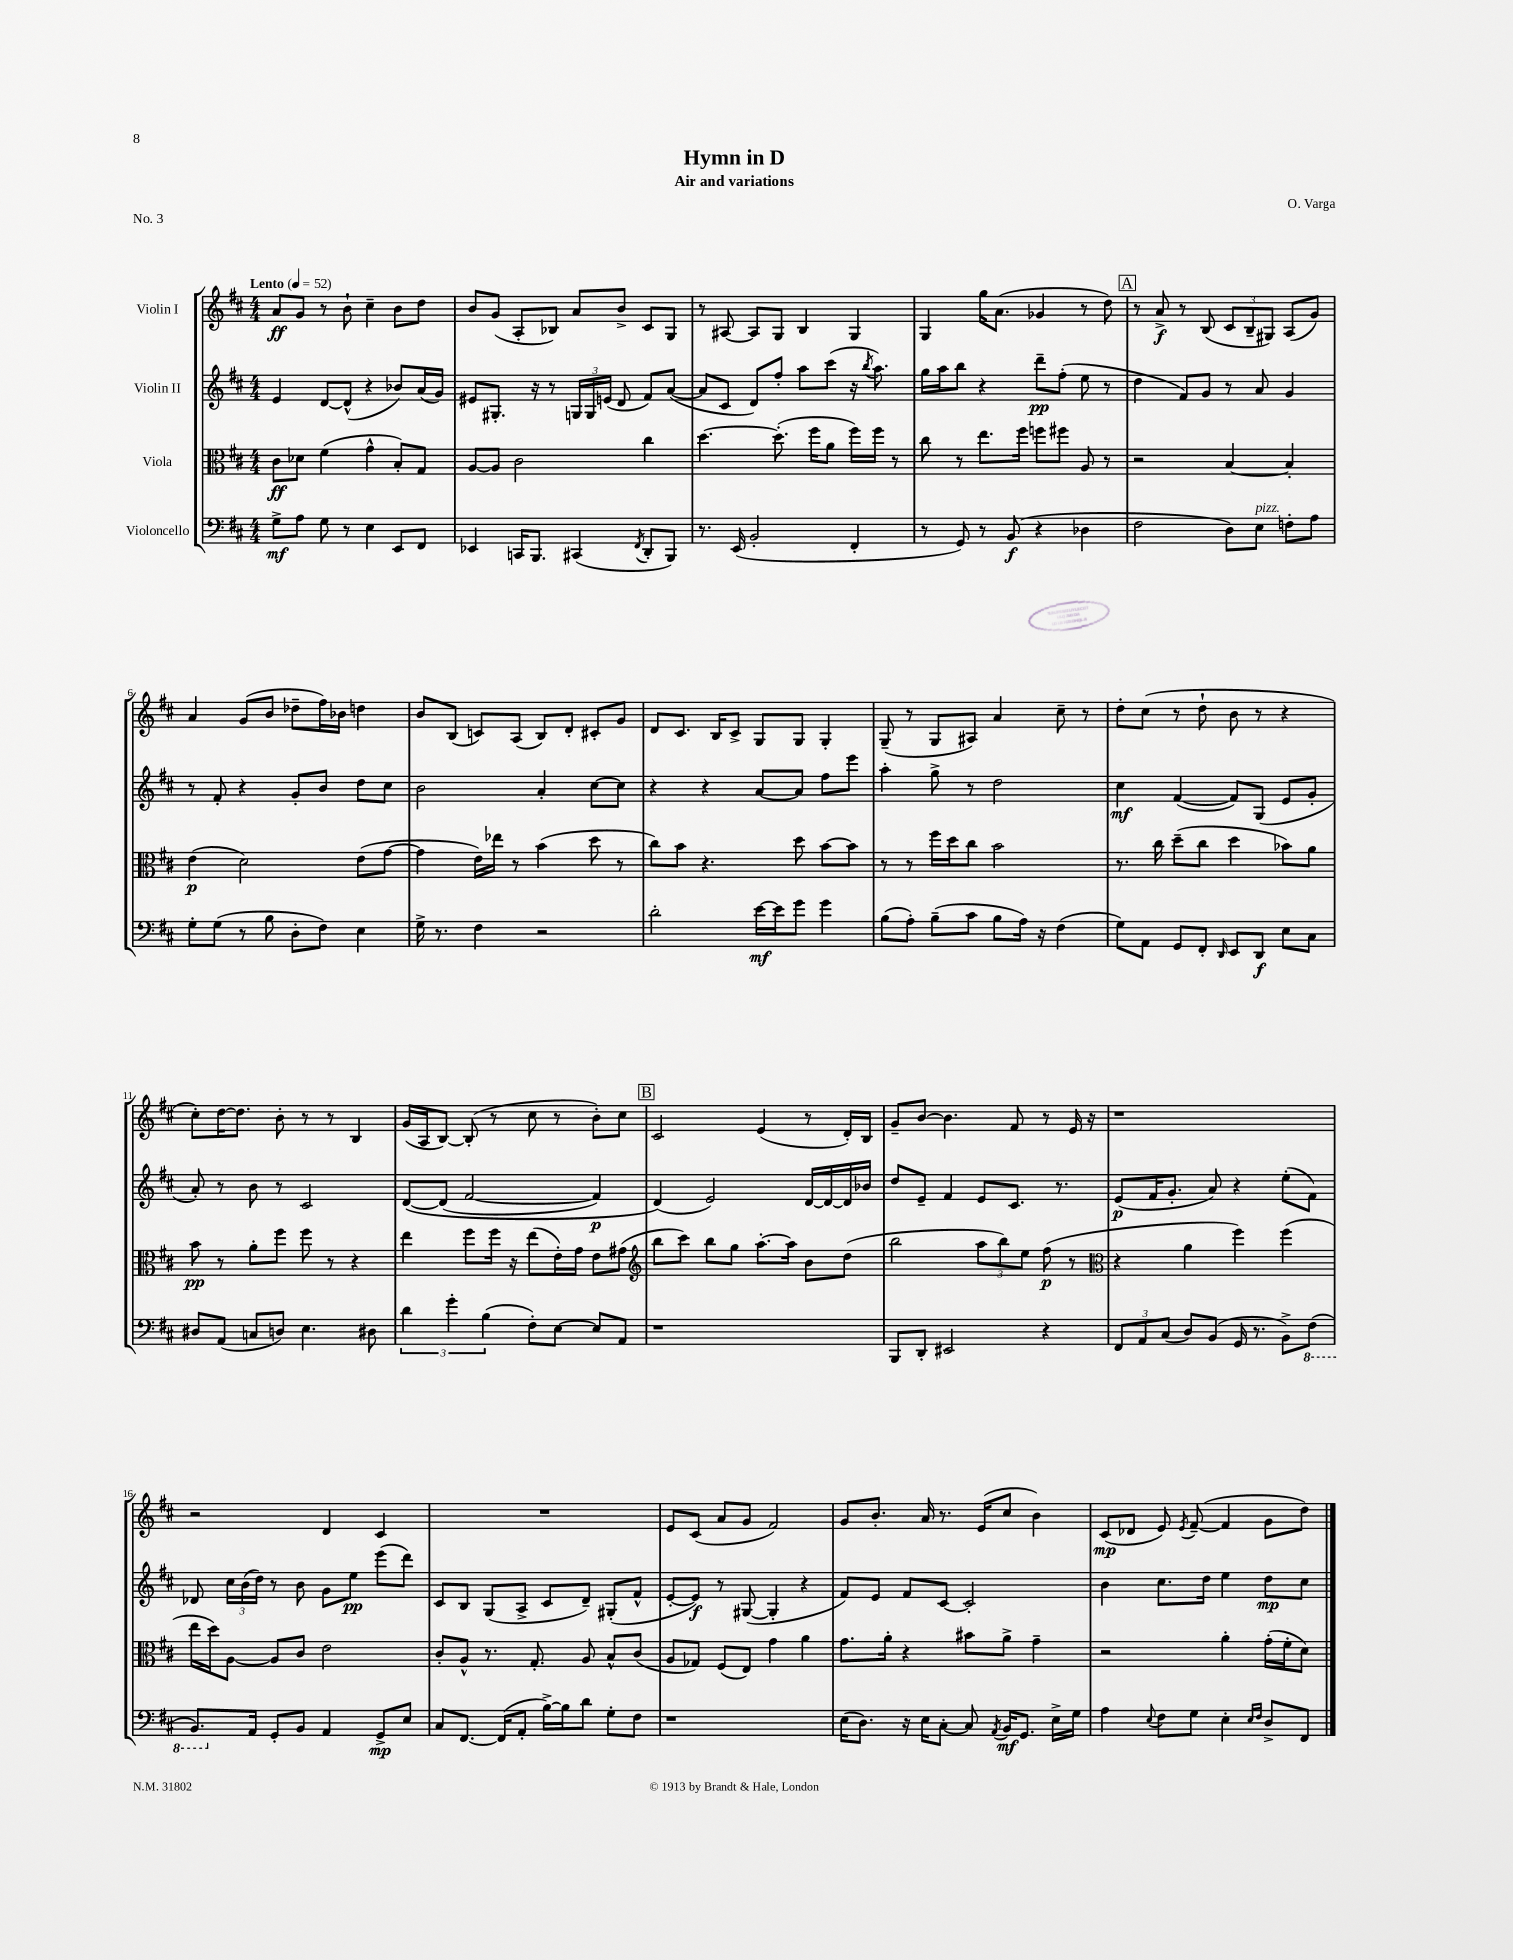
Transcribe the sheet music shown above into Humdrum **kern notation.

**kern	**kern	**kern	**kern
*staff4	*staff3	*staff2	*staff1
*clefF4	*clefC3	*clefG2	*clefG2
*k[f#c#]	*k[f#c#]	*k[f#c#]	*k[f#c#]
*M4/4	*M4/4	*M4/4	*M4/4
*MM52	*MM52	*MM52	*MM52
8G^\L	8c#\L	4e/	8a/L
8A\J	8d-\J	.	8g/J
8G\	(4f#\	[8d/L	8r
8r	.	(8d^^/]J	8b`\
4E\	4g^^\	4r	4cc#~\
8EE/L	8B'/L)	8b-/L)	8b\L
8FF#/J	8G/J	(16a/L	8dd\J
.	.	16g/JJ)	.
=	=	=	=
4EE-/	[8A/L	8e#/L	8b/L
.	8A/]J	8.G#'/J	(8g/J
16CC/LK	2c#\	.	8A'/L
8.BBB/J	.	16r	.
.	.	8r	8B-/J)
(4CC#/	.	24G/LL	8a/L
.	.	24G/	.
.	.	(24e/JJ	.
.	.	8d/	8b^/J
8qFF#/	.	.	.
8DD'/L	4cc#\	8f#/L)	8c#/L
8BBB/J)	.	([8a/J	8G/J
=	=	=	=
8.r	[4.dd\	8a/]L	8r
.	.	8c#/J	[8A#/
(16EE/	.	.	.
2BB'/	.	8d/L)	8A#/]L
.	(8.dd'\]	8ff#'/J	8G/J
.	.	8aa\L	4B/
.	16ff#\LK	.	.
.	8a\J	(8ccc#\J	.
4FF#'/	16ff#\LL)	16r	4G/
.	.	8qbb/	.
.	16ff#\JJ	8.aa\)	.
.	8r	.	.
=	=	=	=
8r	8cc#\	16gg\LL	4G/
.	.	16aa\J	.
8GG/)	8r	8bb\J	.
8r	8.ee\L	4r	16gg\LK
.	.	.	(8.a\J
(8BB/	.	.	.
.	16ff#\Jk	.	.
4r	8ff\L	8ddd~\L	4g-/
.	8ff#\J	(8ff#'\J	.
4D-\	8A/	8ee\	8r
.	8r	8r	8dd\)
=	=	=	=
2F#\	2r	4dd\	8r
.	.	.	8a^/
.	.	8f#/L)	8r
.	.	8g/J	(8B/
8D\L)	[4B/	8r	12c#/L
.	.	.	12B~/
8E\J	.	8a/	.
.	.	.	12G#/J)
8F'\L	4B'/]	4g/	(8A/L
8A\J	.	.	8g/J)
=	=	=	=
8G'\L	(4e\	8r	4a/
(8G\J	.	8f#'/	.
8r	2d\)	4r	(8g/L
8B\	.	.	8b/J
8D'\L	.	8g'/L	8dd-~\L
8F#\J)	.	8b/J	16ff#\L)
.	.	.	16b-\JJ
4E\	(8e\L	8dd\L	4dd\
.	[8g\J	8cc#\J	.
=	=	=	=
16G^\	4g\]	2b\	8b/L
8.r	.	.	.
.	.	.	(8B/J
4F#\	16e\LL)	.	8c/L)
.	16ee-\JJ	.	.
.	8r	.	(8A/J
2r	(4b\	4a'/	8B/L)
.	.	.	8d'/J
.	8dd\	[8cc#\L	8c#'/L
.	8r	8cc#\]J	8g/J
=	=	=	=
2d'\	8cc#\L)	4r	8d/L
.	8b\J	.	8.c#/J
.	4.r	4r	.
.	.	.	16B/LK
.	.	.	8c#^/J
[16e\LL	.	[8a/L	8G/L
16e\]J	.	.	.
8g\J	8dd\	8a/]J	8G/J
4g\	[8b\L	8ff#\L	4G'/
.	8b\]J	8eee\J	.
=	=	=	=
(8B\L	8r	4aa'\	(8G~/
8A'\J)	8r	.	8r
(8B~\L	16ff#\LL	8gg^\	8G/L
.	16dd\J	.	.
8c#\J	8cc#\J	8r	8A#/J)
8B\L	2b\	2dd\	4a/
16A\Jk)	.	.	.
16r	.	.	.
(4F#\	.	.	8cc#~\
.	.	.	8r
=	=	=	=
8G\L)	8.r	4cc#\	8dd'\L
8AA\J	.	.	(8cc#\J
.	16cc#\	.	.
8GG/L	(8dd~\L	([4f#/	8r
8FF#'/J	8cc#\J	.	8dd`\
16qqDD/	.	.	.
8EE/L	4dd\	8f#/]L)	8b\
8DD/J	.	(8G/J	8r
8E\L	8b-\L)	8e/L	4r
8C#\J	8a\J	8g'/J	.
=	=	=	=
8D#/L	8b\	8a'/)	8cc#'\L)
(8AA/J	8r	8r	[16dd\K
.	.	.	8.dd\]J
8C/L	8a'\L	8b\	.
8D/J)	8ff#\J	8r	8b'\
4.E\	8ff#\	2c#/	8r
.	8r	.	8r
.	4r	.	4B/
8D#\	.	.	.
=	=	=	=
6d\	4ee\	&([8d/L	(16g/LL
.	.	.	16A/J
.	.	(8d/]J	[8B/J)
6g'\	.	.	.
.	8ff#\L	[2f#/	(8B'/]
(6B\	.	.	.
.	16ff#\Jk	.	8r
.	16r	.	.
8F#'\L)	(8ee\L	.	8cc#\
[8E\J	16e'\L)	.	8r
.	16g\JJ	.	.
8E/]L	8e\L	4f#/])	8b'\L)
8AA/J	(8g#\J	.	8cc#\J
=	=	=	=
*	*clefG2	*	*
1r	8bb\L	(4d/&)	2c#/
.	8ccc#\J)	.	.
.	8bb\L	2e/)	.
.	8gg\J	.	.
.	[8.aa'\L	.	(4e/
.	16aa\]Jk	.	.
.	8b\L	[16d/LL	8r
.	.	16d/_	.
.	(8dd\J	16d/]	16d'/LL)
.	.	16b-/JJ	16B/JJ
=	=	=	=
8BBB/L	2bb\	8dd/L	8g~/L
8DD'/J	.	8e~/J	[8b/J
2EE#/	.	4f#/	4.b\]
.	12aa\L	8e/L	.
.	12bb\)	.	.
.	.	8.c#/J	8f#/
.	12ee\J	.	.
4r	(8ff#\	.	8r
.	.	8.r	.
.	8r	.	16e/
.	.	.	16r
=	=	=	=
*	*clefC3	*	*
12FF#/L	4r	(8e/L	1r
12AA/	.	.	.
.	.	16f#/K	.
(12C#/J	.	.	.
.	.	8.g'/J	.
8D/L)	4a\	.	.
(8BB/J	.	8a/)	.
16GG/	4ff#\)	4r	.
8.r	.	.	.
8BB^\L)	(4ff#\	(8ee'\L	.
(8FF#\J	.	8f#\J)	.
=	=	=	=
8.BBB/L)	16ee\LL	8d-/	2r
.	16dd\J)	.	.
.	[8A\J	24cc#\LL	.
.	.	(24b\	.
16AA/Jk	.	.	.
.	.	24dd\JJ)	.
8GG'/L	8A/]L	8r	.
8BB/J	8c#/J	8b\	.
4AA/	2e\	8g\L	4d/
.	.	8ee\J	.
8GG^/L	.	(8eee\L	4c#/
8E/J	.	8ddd\J)	.
=	=	=	=
8C#/L	8c#'/L	8c#/L	1r
[8.FF#/J	8A^^/J	8B/J	.
.	8.r	(8G/L	.
(16FF#/]LK	.	.	.
8AA'/J	.	8A^/J	.
.	8.G'/	.	.
[16B^\LL)	.	8c#/L	.
16B\]J	.	.	.
8d\J	8A/	8d~/J)	.
8G'\L	8B^^/L	(8G#'/L	.
8F#\J	(8c#/J	8f#^^/J	.
=	=	=	=
1r	8A/L	[8e'/L	8e/L
.	8G-/J)	8e/]J)	(8c#/J
.	(8F#/L	8r	8a/L
.	8E/J)	([8G#/	8g/J
.	4g\	4G#'/]	2f#/)
.	4a\	4r	.
=	=	=	=
(16E\LK	8.g\L	8f#/L)	8g/L
8.D\J)	.	.	.
.	.	8e/J	8.b'/J
.	16a'\Jk	.	.
16r	4r	8f#/L	.
16E\LK	.	.	16a/
[8C#'\J	.	[8c#/J	8.r
8C#/]	8b#\L	2c#'/]	.
.	.	.	(16e/LK
8qAA/	.	.	.
16BB/LK	8a^\J	.	8cc#/J
8.GG/J	.	.	.
.	4g~\	.	4b\)
16E^\LL	.	.	.
16G\JJ	.	.	.
=	=	=	=
4A\	2r	4b\	(8c#/L
.	.	.	8d-/J
8qqE/	.	.	.
8F#\L	.	8.cc#\L	8e/)
.	.	.	8qe/
8G\J	.	.	([8f#~/
.	.	16dd\Jk	.
4E'\	4a'\	4ee\	4f#/]
16qqE/LL	.	.	.
16qqF#/JJ	.	.	.
8D^/L	(16g'\LL	8dd\L	8g\L
.	16f#'\J	.	.
8FF#/J	8d\J)	8cc#\J	8dd\J)
==	==	==	==
*-	*-	*-	*-
